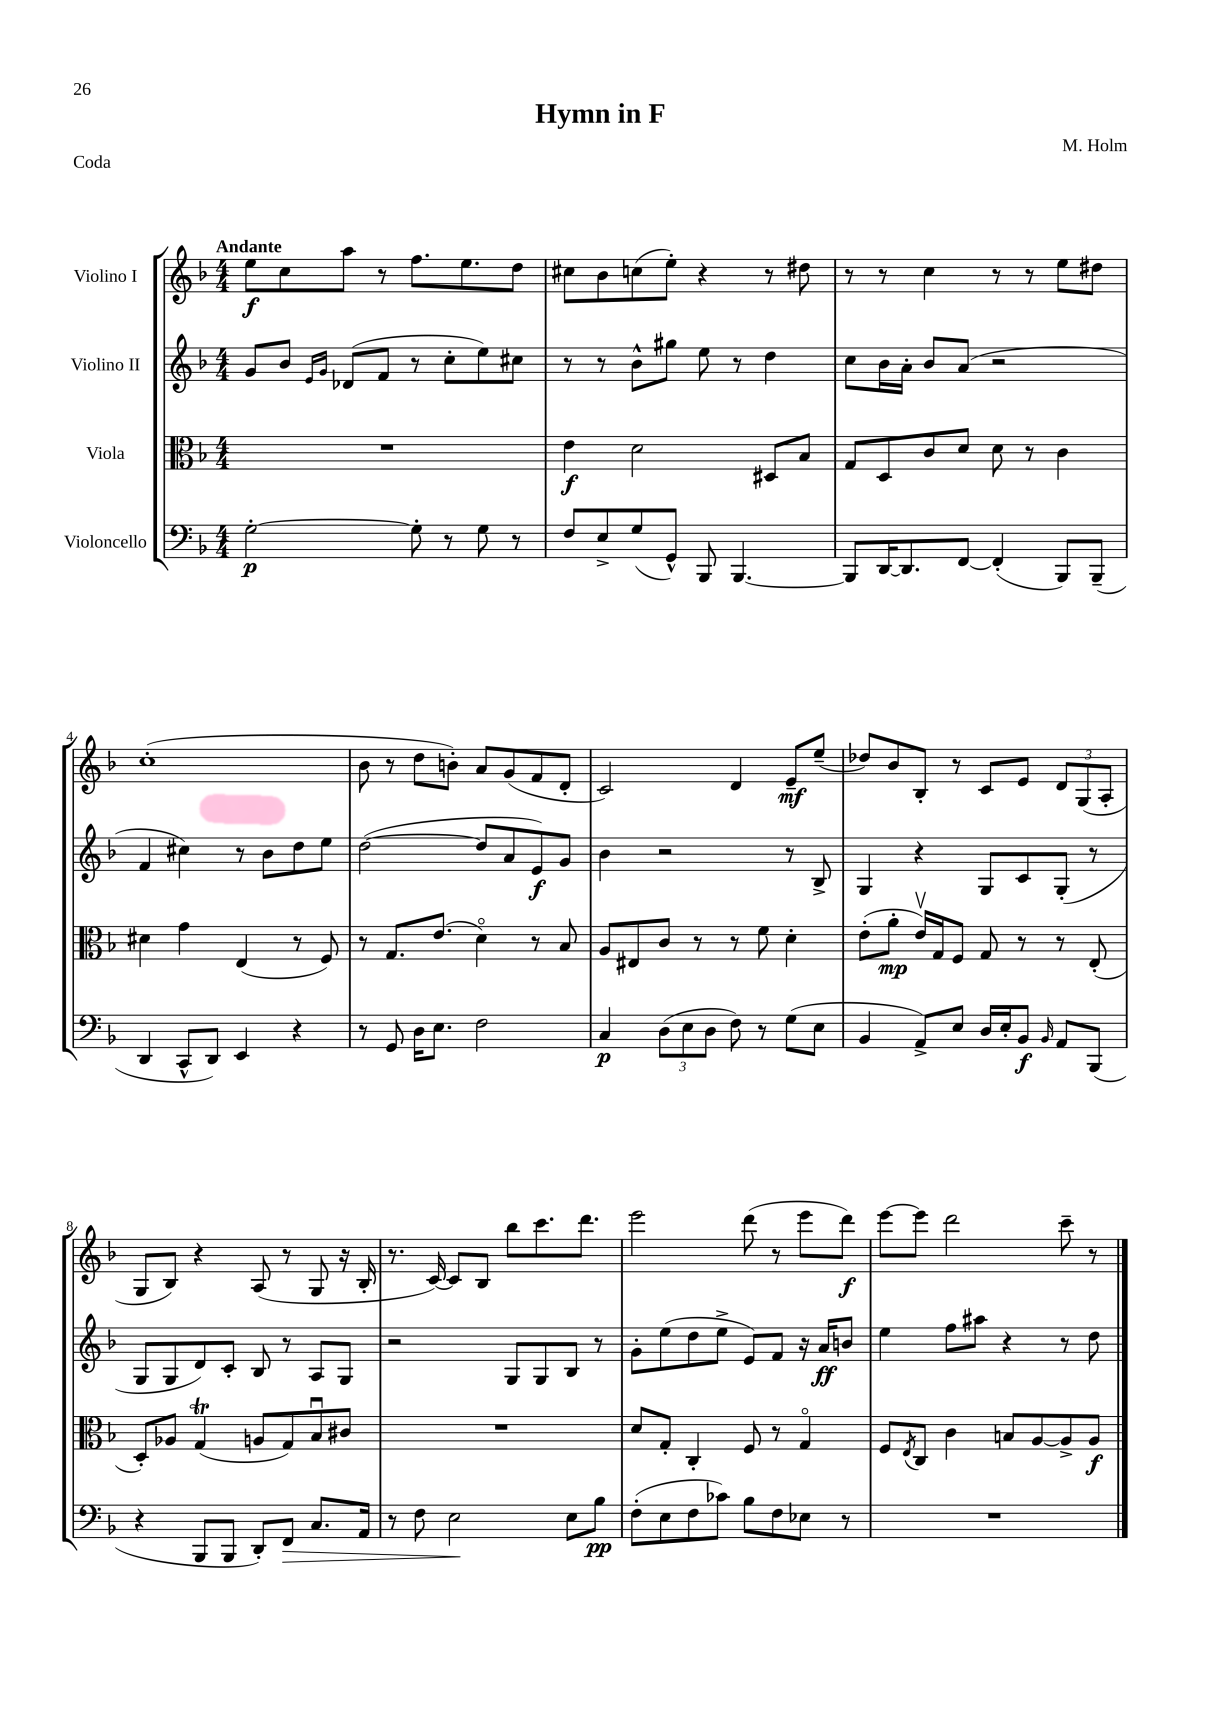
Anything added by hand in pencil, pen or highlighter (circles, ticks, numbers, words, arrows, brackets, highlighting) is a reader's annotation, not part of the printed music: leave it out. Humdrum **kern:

**kern	**kern	**kern	**kern
*staff4	*staff3	*staff2	*staff1
*clefF4	*clefC3	*clefG2	*clefG2
*k[b-]	*k[b-]	*k[b-]	*k[b-]
*M4/4	*M4/4	*M4/4	*M4/4
[2G'\	1r	8g/L	8ee\L
.	.	8b-/J	8cc\
.	.	16qqe/LL	.
.	.	16qqg/JJ	.
.	.	(8d-/L	8aa\J
.	.	8f/J	8r
8G'\]	.	8r	8.ff\L
8r	.	8cc'\L	.
.	.	.	8.ee\
8G\	.	8ee\)	.
8r	.	8cc#\J	8dd\J
=	=	=	=
8F/L	4e\	8r	8cc#\L
8E^/	.	8r	8b-\
(8G/	2d\	8b-^^\L	(8cc\
8GG^^/J)	.	8gg#\J	8ee'\J)
8BBB-/	.	8ee\	4r
[4.BBB-/	.	8r	.
.	8D#/L	4dd\	8r
.	8B-/J	.	8dd#\
=	=	=	=
8BBB-/]L	8G/L	8cc\L	8r
[16DD/K	8D/	16b-\L	8r
8.DD/]	.	16a'\JJ	.
.	8c/	8b-/L	4cc\
[8FF/J	8d/J	(8a/J	.
(4FF'/]	8d\	2r	8r
.	8r	.	8r
8BBB-/L)	4c\	.	8ee\L
(8BBB-~/J	.	.	8dd#\J
=	=	=	=
4DD/	4d#\	4f/	(1cc'
8CC^^/L	4g\	4cc#\)	.
8DD/J)	.	.	.
4EE/	(4E/	8r	.
.	.	8b-\L	.
4r	8r	8dd\	.
.	8F/)	8ee\J	.
=	=	=	=
8r	8r	([2dd\	8b-\
8GG/	8.G/L	.	8r
16D\LK	.	.	8dd\L
8.E\J	(8.e/J	.	.
.	.	.	8b'\J)
2F\	4do\)	8dd/]L	8a/L
.	.	8a/	(8g/
.	8r	8e/)	8f/
.	8B-/	8g/J	8d'/J
=	=	=	=
4C/	8A/L	4b-\	2c/)
.	8E#/	.	.
(12D\L	8c/J	2r	.
12E\	.	.	.
.	8r	.	.
12D\J	.	.	.
8F\)	8r	.	4d/
8r	8f\	.	.
(8G\L	4d'\	8r	8e~/L
8E\J	.	8B-^/	(8ee~/J
=	=	=	=
4BB-/	(8e'\L	4G/	8dd-/L)
.	8a'\J	.	8b-/
8AA^/L)	16ev/LL)	4r	8B-'/J
.	16G/J	.	.
8E/J	8F/J	.	8r
16D/LL	8G/	8G/L	8c/L
16E'/J	.	.	.
8BB-/J	8r	8c/	8e/J
16qqBB-/	.	.	.
8AA/L	8r	(8G'/J	12d/L
.	.	.	(12G/
(8BBB-/J	(8E'/	8r	.
.	.	.	12A'/J
=	=	=	=
4r	8D'/L)	8G/L	8G/L
.	8A-/J	8G/	8B-/J)
8BBB-/L	(4G/	8d/)	4r
8BBB-/J	.	8c'/J	.
8DD'/L)	8A/L	8B-/	(8A/
8FF/J	8G/)	8r	8r
8.C/L	8B-u/	8A/L	8G/
.	8c#/J	8G/J	16r
16AA/Jk	.	.	16B-'/
=	=	=	=
8r	1r	2r	8.r
8F\	.	.	.
.	.	.	[16c/)
2E\	.	.	8c/]L
.	.	.	8B-/J
.	.	8G/L	8bb-\L
.	.	8G/	8.ccc\
8E\L	.	8B-/J	.
.	.	.	8.ddd\J
8B-\J	.	8r	.
=	=	=	=
(8F'\L	8d/L	8g'\L	2eee\
8E\	8G'/J	(8ee\	.
8F\	4C'/	8dd\	.
8c-\J)	.	8ee^\J	.
8B-\L	8F/	8e/L)	(8ddd\
8F\	8r	8f/J	8r
8E-\J	4Go/	16r	8eee\L
.	.	16a/LK	.
8r	.	8b/J	8ddd\J)
=	=	=	=
1r	8F/L	4ee\	[8eee\L
.	8qE/	.	.
.	8C/J	.	8eee\]J
.	4c\	8ff\L	2ddd\
.	.	8aa#\J	.
.	8B/L	4r	.
.	[8A/	.	.
.	8A^/]	8r	8ccc~\
.	8A/J	8dd\	8r
==	==	==	==
*-	*-	*-	*-
